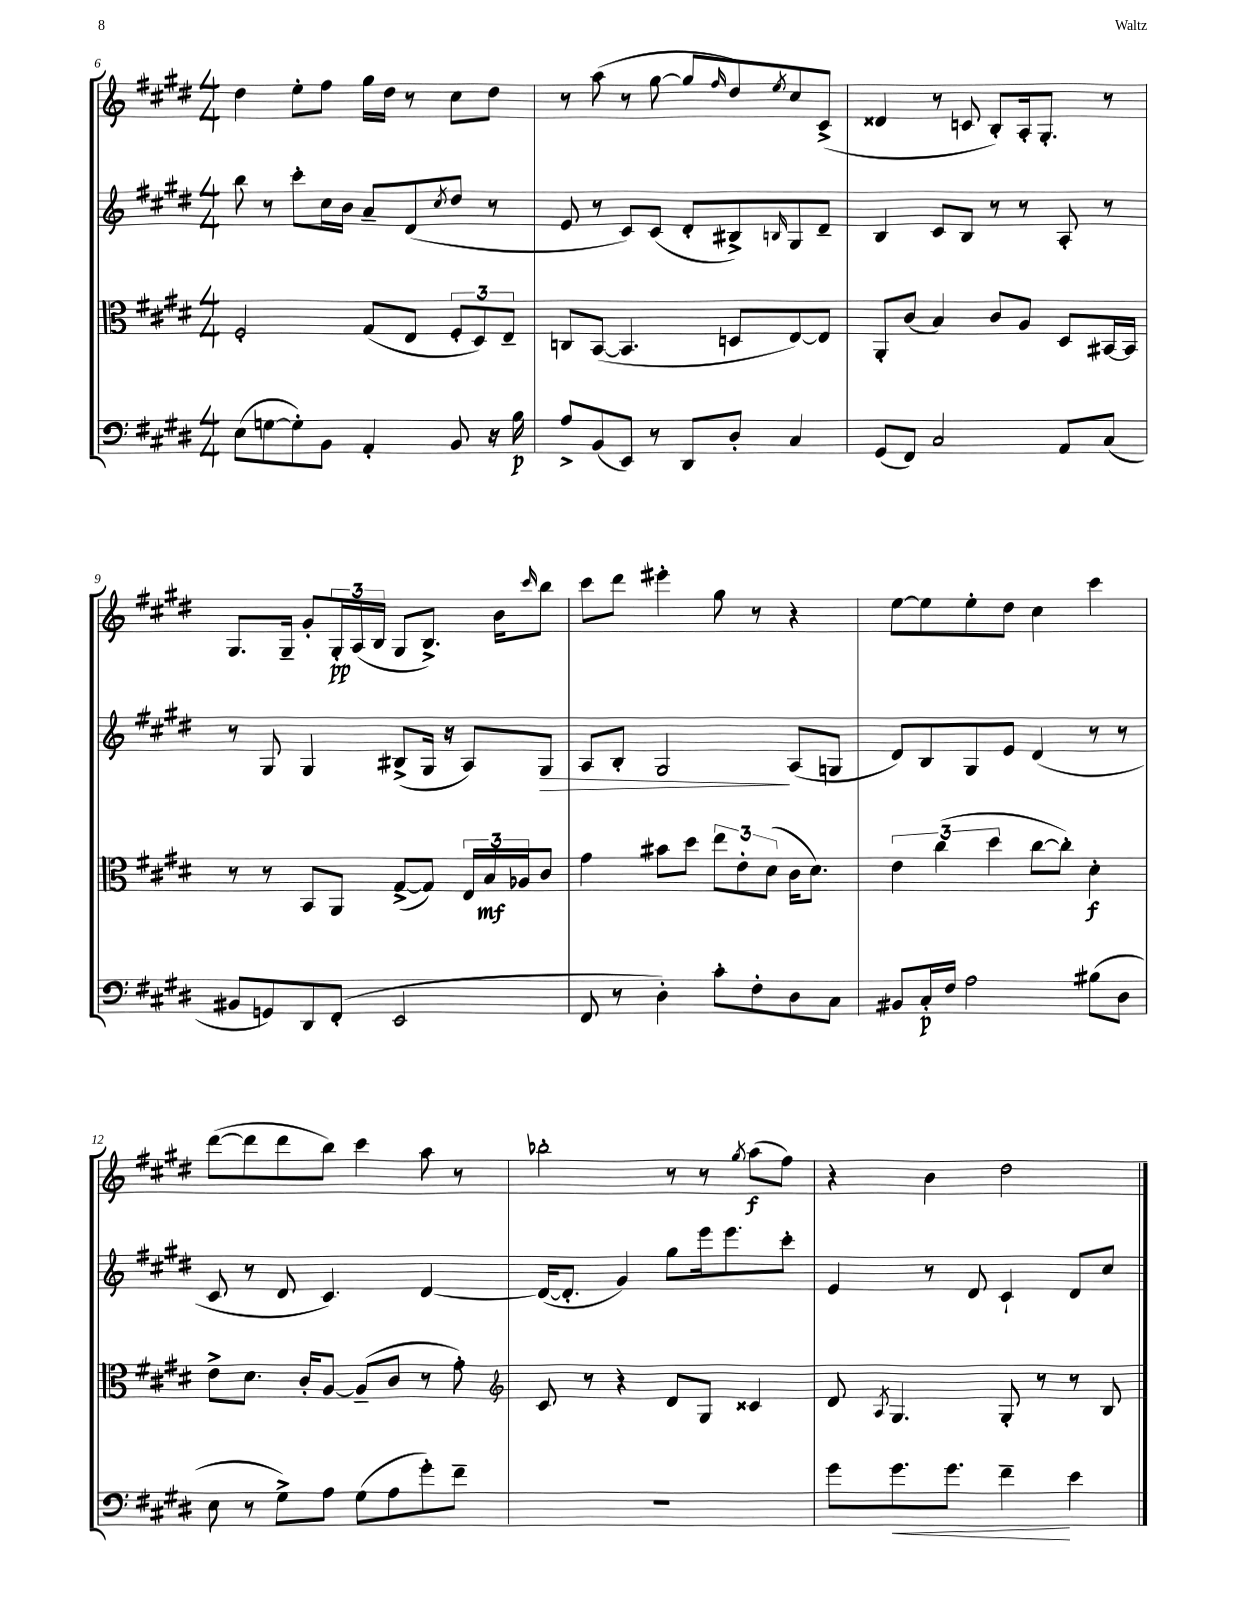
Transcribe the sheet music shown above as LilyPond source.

<<
\new StaffGroup <<
\new Staff = "s0" {
    \clef treble \key e \major \numericTimeSignature \time 4/4
    dis''4 e''8-. fis''8 gis''16 dis''16 r8 cis''8 dis''8 |
    r8 a''8( r8 gis''8~ gis''8 \grace { fis''16 } dis''8) \acciaccatura { e''8 } cis''8 cis'8->( |
    disis'4 r8 c'8 b8-.) a16-. gis8.-. r8 |
    gis8. gis16-- gis'8-. \tuplet 3/2 { gis16-.\pp a16( b16 } gis8 b8.->) b'16 \grace { cis'''16 } b''8 |
    cis'''8 dis'''8 eis'''4-. gis''8 r8 r4 |
    e''8~ e''8 e''8-. dis''8 cis''4 cis'''4 |
    dis'''8~( dis'''8 dis'''8 b''8) cis'''4 a''8 r8 |
    bes''2-. r8 r8 \acciaccatura { gis''8 } a''8\f( fis''8) |
    r4 b'4 dis''2 \bar "|." |
}
\new Staff = "s1" {
    \clef treble \key e \major \numericTimeSignature \time 4/4
    b''8 r8 cis'''8-. cis''16 b'16 a'8-- dis'8( \acciaccatura { cis''8 } dis''8 r8 |
    e'8 r8 cis'8) cis'8( dis'8-. bis8->) \grace { b16 } gis8 dis'8-- |
    b4 cis'8 b8 r8 r8 a8-. r8 |
    r8 gis8 gis4 bis8->( gis16 r16 a8) gis8\> |
    a8 b8-. gis2\! a8( g8 |
    dis'8) b8 gis8 e'8 dis'4( r8 r8 |
    cis'8 r8 dis'8 cis'4.) dis'4~ |
    dis'16~( dis'8.-. gis'4) gis''8 e'''16 e'''8. cis'''8-. |
    e'4 r8 dis'8 cis'4-! dis'8 cis''8 \bar "|." |
}
\new Staff = "s2" {
    \clef alto \key e \major \numericTimeSignature \time 4/4
    fis2-. gis8( e8 \tuplet 3/2 { fis8-. dis8) e8-- } |
    c8 b,8~( b,4. d8 e8~) e8 |
    a,8-. cis'8( b4) cis'8 a8 dis8 bis,16~ bis,16 |
    r8 r8 b,8 a,8 gis8~->( gis8) \tuplet 3/2 { e16 b16\mf aes16 } cis'8 |
    gis'4 bis'8 dis''8 \tuplet 3/2 { e''8 e'8-. dis'8( } cis'16 dis'8.) |
    \tuplet 3/2 { e'4 cis''4( dis''4 } cis''8~ cis''8-.) dis'4-.\f |
    e'8-> dis'8. cis'16-. a8~ a8--( cis'8 r8 gis'8-.) |
    \clef treble cis'8 r8 r4 dis'8 gis8 cisis'4 |
    dis'8 \acciaccatura { a8 } gis4. gis8-. r8 r8 b8 \bar "|." |
}
\new Staff = "s3" {
    \clef bass \key e \major \numericTimeSignature \time 4/4
    e8( g8~ g8-.) b,8 a,4-. b,8 r16 b16\p |
    a8-> b,8( e,8) r8 dis,8 dis8-. cis4 |
    gis,8( fis,8) cis2 a,8 cis8( |
    bis,8 g,8) dis,8 fis,8-.( e,2 |
    fis,8 r8 dis4-.) cis'8-. fis8-. dis8 cis8 |
    bis,8 cis16-.\p fis16 a2 bis8( dis8 |
    e8 r8 gis8->) a8 gis8( a8 gis'8-.) fis'8-- |
    r1 |
    gis'8 gis'8.\< gis'8. fis'4--\! e'4 \bar "|." |
}
>>
>>
\layout { \context { \Score currentBarNumber = #6 } }
